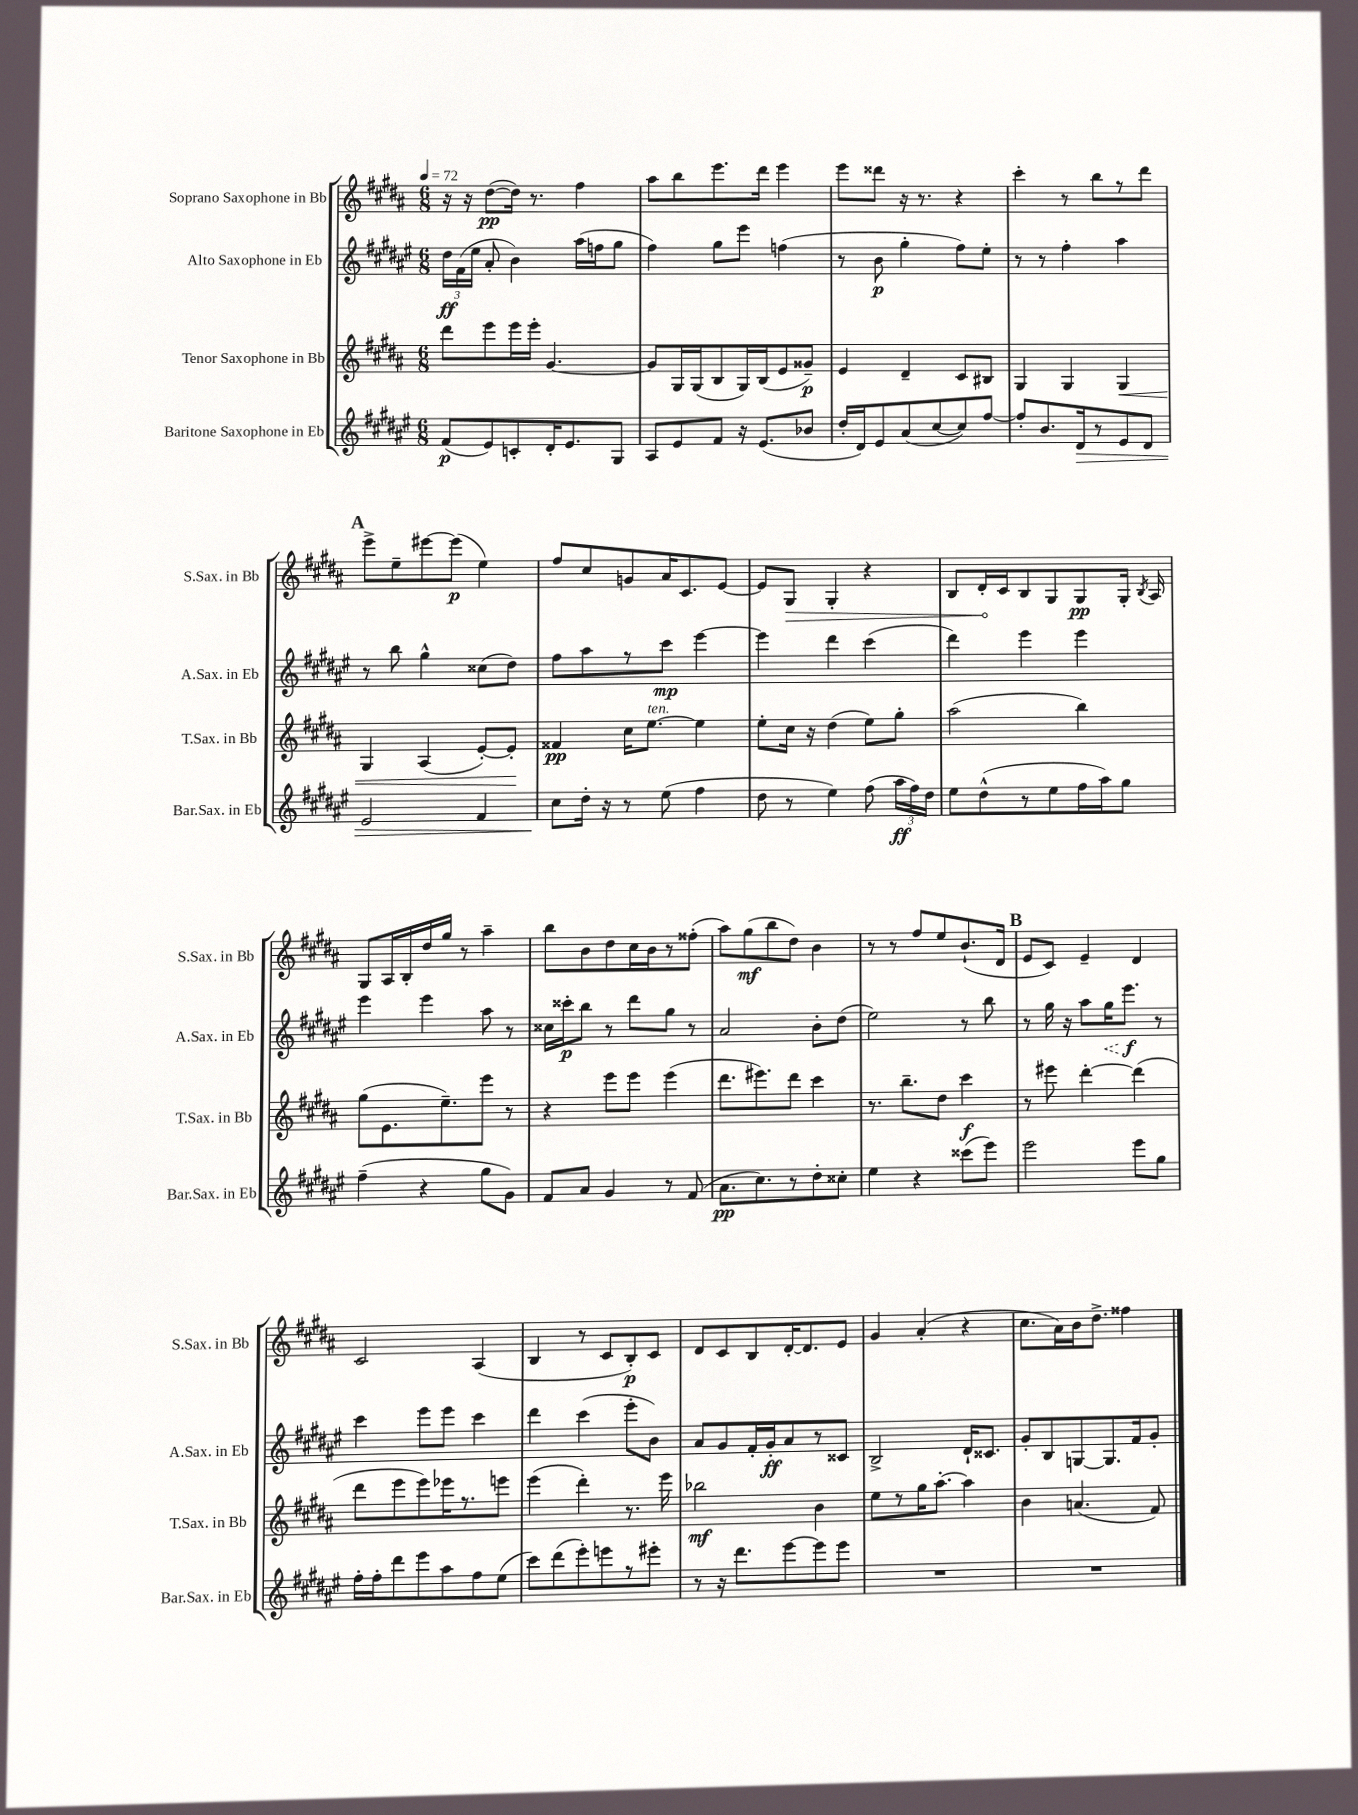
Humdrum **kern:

**kern	**dynam	**kern	**dynam	**kern	**dynam	**kern	**dynam
*part4	*part4	*part3	*part3	*part2	*part2	*part1	*part1
*staff4	*staff4	*staff3	*staff3	*staff2	*staff2	*staff1	*staff1
*I"Baritone Saxophone in Eb	*	*I"Tenor Saxophone in Bb	*	*I"Alto Saxophone in Eb	*	*I"Soprano Saxophone in Bb	*
*I'Bar.Sax. in Eb	*	*I'T.Sax. in Bb	*	*I'A.Sax. in Eb	*	*I'S.Sax. in Bb	*
*clefG2	*	*clefG2	*	*clefG2	*	*clefG2	*
*k[f#c#g#d#a#e#]	*	*k[f#c#g#d#a#]	*	*k[f#c#g#d#a#e#]	*	*k[f#c#g#d#a#]	*
*M6/8	*	*M6/8	*	*M6/8	*	*M6/8	*
*MM72	*	*MM72	*	*MM72	*	*MM72	*
=1	=1	=1	=1	=1	=1	=1	=1
(8f#/L	p	8ddd#\L	.	24dd#\LL	ff	16r	.
.	.	.	.	(24f#\	.	.	.
.	.	.	.	.	.	16r	.
.	.	.	.	24ee#\JJ	.	.	.
8e#/)	.	8eee\	.	8a#'/	.	([8dd#\L	pp
8cn'/	.	16eee\L	.	4b\)	.	16dd#\Jk])	.
.	.	16eee'\JJ	.	.	.	8.r	.
16d#'/K	.	[4.g#/	.	.	.	.	.
8.e#/	.	.	.	.	.	.	.
.	.	.	.	(16aa#\LL	.	4ff#\	.
.	.	.	.	16ffn\J	.	.	.
8G#/J	.	.	.	8gg#\J	.	.	.
=2	=2	=2	=2	=2	=2	=2	=2
8A#/L	.	8g#/L]	.	4ff#\)	.	8aa#\L	.
8e#/	.	16G#/L	.	.	.	8bb\	.
.	.	(16G#/J	.	.	.	.	.
8f#/J	.	8B/	.	8gg#\L	.	8.eee\	.
16r	.	16G#/L)	.	8eee#\J	.	.	.
(8.e#/L	.	(16B/J	.	.	.	16ddd#\Jk	.
.	.	8e/	.	(4ffn\	.	4eee\	.
8b-X/J	.	8g##X~/J)	p	.	.	.	.
=3	=3	=3	=3	=3	=3	=3	=3
16dd#'/LL	.	4e/	.	8r	.	8eee\L	.
16d#/J)	.	.	.	.	.	.	.
8e#/	.	.	.	8b\	p	8ddd##X\J	.
(8a#/	.	4d#~/	.	4gg#'\	.	16r	.
.	.	.	.	.	.	8.r	.
[8cc#/	.	.	.	.	.	.	.
8cc#/])	.	8c#/L	.	8ff#\L)	.	4r	.
[8ff#/J	.	8B#X/J	.	8ee#'\J	.	.	.
=4	=4	=4	=4	=4	=4	=4	=4
8ff#'/L]	.	4G#/	.	8r	.	4ccc#'\	.
8.b/	.	.	.	8r	.	.	.
.	.	4G#/	.	4ff#'\	.	8r	.
!	!LO:HP:b	!	!	!	!	!	!
16d#/k	>	.	.	.	.	.	.
8r	.	.	.	.	.	8bb\L	.
!	!	!	!LO:HP:b	!	!	!	!
8e#/	.	4G#/	<	4aa#\	.	8r	.
8d#/J	.	.	.	.	.	8ddd#\J	.
!!LO:LB:g=z
!!LO:REH:place=s1:t=A
=5	=5	=5	=5	=5	=5	=5	=5
2e#/	.	4G#/	.	8r	.	8eee^\L	.
.	.	.	.	8bb\	.	8ee~\	.
.	.	(4A#/	.	4gg#^^\	.	[8eee#X\	.
.	.	.	.	.	.	(8eee#\J]	p
4f#/	.	[8e'/L)	.	(8cc##X\L	.	4ee\)	.
.	.	8e'/J]	.	8dd#\J)	.	.	.
.	.	.	[	.	.	.	.
=6	=6	=6	=6	=6	=6	=6	=6
8cc#\L	.	4f##X/	pp	8ff#\L	.	8ff#/L	.
16dd#'\Jk	]	.	.	8aa#\	.	8cc#/	.
16r	.	.	.	.	.	.	.
8r	.	16cc#\KL	.	8r	.	8gn/	.
!	!	!LO:TX:a:i:t=ten.	!	!	!	!	!
.	.	[8.ee\J	.	.	.	.	.
(8ee#\	.	.	.	8ccc#\J	mp	16a#/K	.
.	.	.	.	.	.	8.c#/	.
4ff#\	.	4ee\]	.	[4eee#\	.	.	.
.	.	.	.	.	.	[8e/J	.
=7	=7	=7	=7	=7	=7	=7	=7
8dd#\	.	8ee'\L	.	4eee#\]	.	8e/L]	.
!	!	!	!	!	!	!	!LO:HP:b
8r	.	16cc#\Jk	.	.	.	8G#/J	>
.	.	16r	.	.	.	.	.
4ee#\)	.	(4dd#\	.	4ddd#\	.	4G#'/	.
(8ff#\	.	8ee\L)	.	(4ccc#\	.	4r	.
24aa#\LL	ff	8gg#'\J	.	.	.	.	.
24ff#\)	.	.	.	.	.	.	.
24dd#\JJ	.	.	.	.	.	.	.
=8	=8	=8	=8	=8	=8	=8	=8
8ee#\L	.	(2aa#\	.	4ddd#\)	.	8B/L	.
(8dd#^^\	.	.	.	.	.	16d#'/L	.
.	.	.	.	.	.	16c#/J	]
8r	.	.	.	4eee#\	.	8B/	.
8ee#\	.	.	.	.	.	8G#/	.
16ff#\L	.	4bb\)	.	4eee#\	.	8G#/	pp
16aa#\J)	.	.	.	.	.	.	.
8gg#\J	.	.	.	.	.	16G#'/Jk	.
.	.	.	.	.	.	8qB/	.
.	.	.	.	.	.	16A#/	.
!!LO:LB:g=z
=9	=9	=9	=9	=9	=9	=9	=9
(4ff#~\	.	(8gg#\L	.	4eee#\	.	8G#/L	.
.	.	8.e\	.	.	.	16A#/L	.
.	.	.	.	.	.	16B'/	.
4r	.	.	.	4eee#\	.	16dd#/	.
.	.	8.ee~\)	.	.	.	16gg#/JJ	.
.	.	.	.	.	.	8r	.
8gg#\L	.	8eee\J	.	8aa#\	.	4aa#~\	.
8g#\J)	.	8r	.	8r	.	.	.
=10	=10	=10	=10	=10	=10	=10	=10
8f#/L	.	4r	.	16cc##X\LL	.	8bb\L	.
.	.	.	.	16ccc##X'\J	p	.	.
8a#/J	.	.	.	8bb\J	.	8b\	.
4g#/	.	8eee\L	.	8r	.	8dd#\	.
.	.	8eee\J	.	8ddd#\L	.	16cc#\L	.
.	.	.	.	.	.	16b\J	.
8r	.	(4eee\	.	8gg#\J	.	8r	.
(8f#/	.	.	.	8r	.	(8ff##X'\J	.
=11	=11	=11	=11	=11	=11	=11	=11
8.a#\L	pp	8.ddd#\L	.	2a#/	.	8aa#\L)	.
.	.	.	.	.	.	(8gg#\	mf
8.cc#\)	.	8.eee#X\)	.	.	.	.	.
.	.	.	.	.	.	8bb\	.
8r	.	8ddd#\J	.	.	.	8dd#\J)	.
8dd#'\	.	4ccc#\	.	8b'\L	.	4b\	.
8cc##X'\J	.	.	.	(8dd#\J	.	.	.
=12	=12	=12	=12	=12	=12	=12	=12
4ee#\	.	8.r	.	2ee#\)	.	8r	.
.	.	.	.	.	.	8r	.
.	.	8.bb~\L	.	.	.	.	.
4r	.	.	.	.	.	8ff#/L	.
.	.	8dd#\J	.	.	.	8ee/	.
(8ccc##X\L	.	4ccc#\	f	8r	.	(8.b`/	.
8eee#\J)	.	.	.	8bb\	.	.	.
.	.	.	.	.	.	16d#/Jk	.
!!LO:REH:place=s1:t=B
=13	=13	=13	=13	=13	=13	=13	=13
2eee#\	.	8r	.	8r	.	8e/L	.
.	.	8eee#X\	.	16gg#\	.	8c#/J)	.
.	.	.	.	16r	.	.	.
.	.	[4ddd#'\	.	8aa#\L	.	4e~/	.
!	!	!	!	!	!LO:HP:b	!	!
.	.	.	.	16gg#\K	<	.	.
.	.	.	.	8.eee#\J	f	.	.
8eee#\L	.	(4ddd#\]	.	.	.	4d#/	.
8gg#\J	.	.	.	8r	[	.	.
!!LO:LB:g=z
=14	=14	=14	=14	=14	=14	=14	=14
16ff#'\LL	.	8ddd#\L	.	4ccc#\	.	2c#/	.
16ff#'\J	.	.	.	.	.	.	.
8ddd#\	.	8eee\	.	.	.	.	.
8eee#\	.	8eee\)	.	8eee#\L	.	.	.
8aa#\	.	16eee-X\K	.	8eee#\J	.	.	.
.	.	8.r	.	.	.	.	.
8ff#\	.	.	.	4ccc#\	.	(4A#/	.
(8ee#\J	.	8eeen\J	.	.	.	.	.
=15	=15	=15	=15	=15	=15	=15	=15
8ccc#\L)	.	(4eee\	.	4ddd#\	.	4B/	.
(8ddd#\	.	.	.	.	.	.	.
8eee#'\)	.	4ddd#'\)	.	(4ccc#\	.	8r	.
8eeen\	.	.	.	.	.	8c#/L	.
8r	.	8.r	.	8eee#'\L	.	8B'/)	p
8eee#X'\J	.	.	.	8b\J)	.	8c#/J	.
.	.	16eee\	.	.	.	.	.
=16	=16	=16	=16	=16	=16	=16	=16
8r	.	2bb-X\	mf	8a#/L	.	8d#/L	.
16r	.	.	.	8g#/	.	8c#/	.
8.ddd#\L	.	.	.	.	.	.	.
.	.	.	.	16f#'/L	.	8B/	.
.	.	.	.	16g#'/J	ff	.	.
[8eee#\	.	.	.	8a#/	.	[16d#'/K	.
.	.	.	.	.	.	8.d#/]	.
8eee#\]	.	4b\	.	8r	.	.	.
8eee#\J	.	.	.	8c##X/J	.	8e/J	.
=17	=17	=17	=17	=17	=17	=17	=17
2.r	.	8ee\L	.	2B^/	.	4g#/	.
.	.	8r	.	.	.	.	.
.	.	16gg#\K	.	.	.	(4a#'/	.
.	.	[8.aa#'\J	.	.	.	.	.
.	.	4aa#\]	.	16d#`/KL	.	4r	.
.	.	.	.	8.c##X/J	.	.	.
=18	=18	=18	=18	=18	=18	=18	=18
2.r	.	4b\	.	8g#'/L	.	8.cc#\L	.
.	.	.	.	8B/	.	.	.
.	.	.	.	.	.	16a#\L)	.
.	.	(4.an/	.	[8Gn/	.	16b\J	.
.	.	.	.	.	.	8.dd#^\J	.
.	.	.	.	8.G/]	.	.	.
.	.	.	.	.	.	4ff##X\	.
.	.	.	.	16f#/k	.	.	.
.	.	8f#/)	.	8g#'/J	.	.	.
==	==	==	==	==	==	==	==
*-	*-	*-	*-	*-	*-	*-	*-
